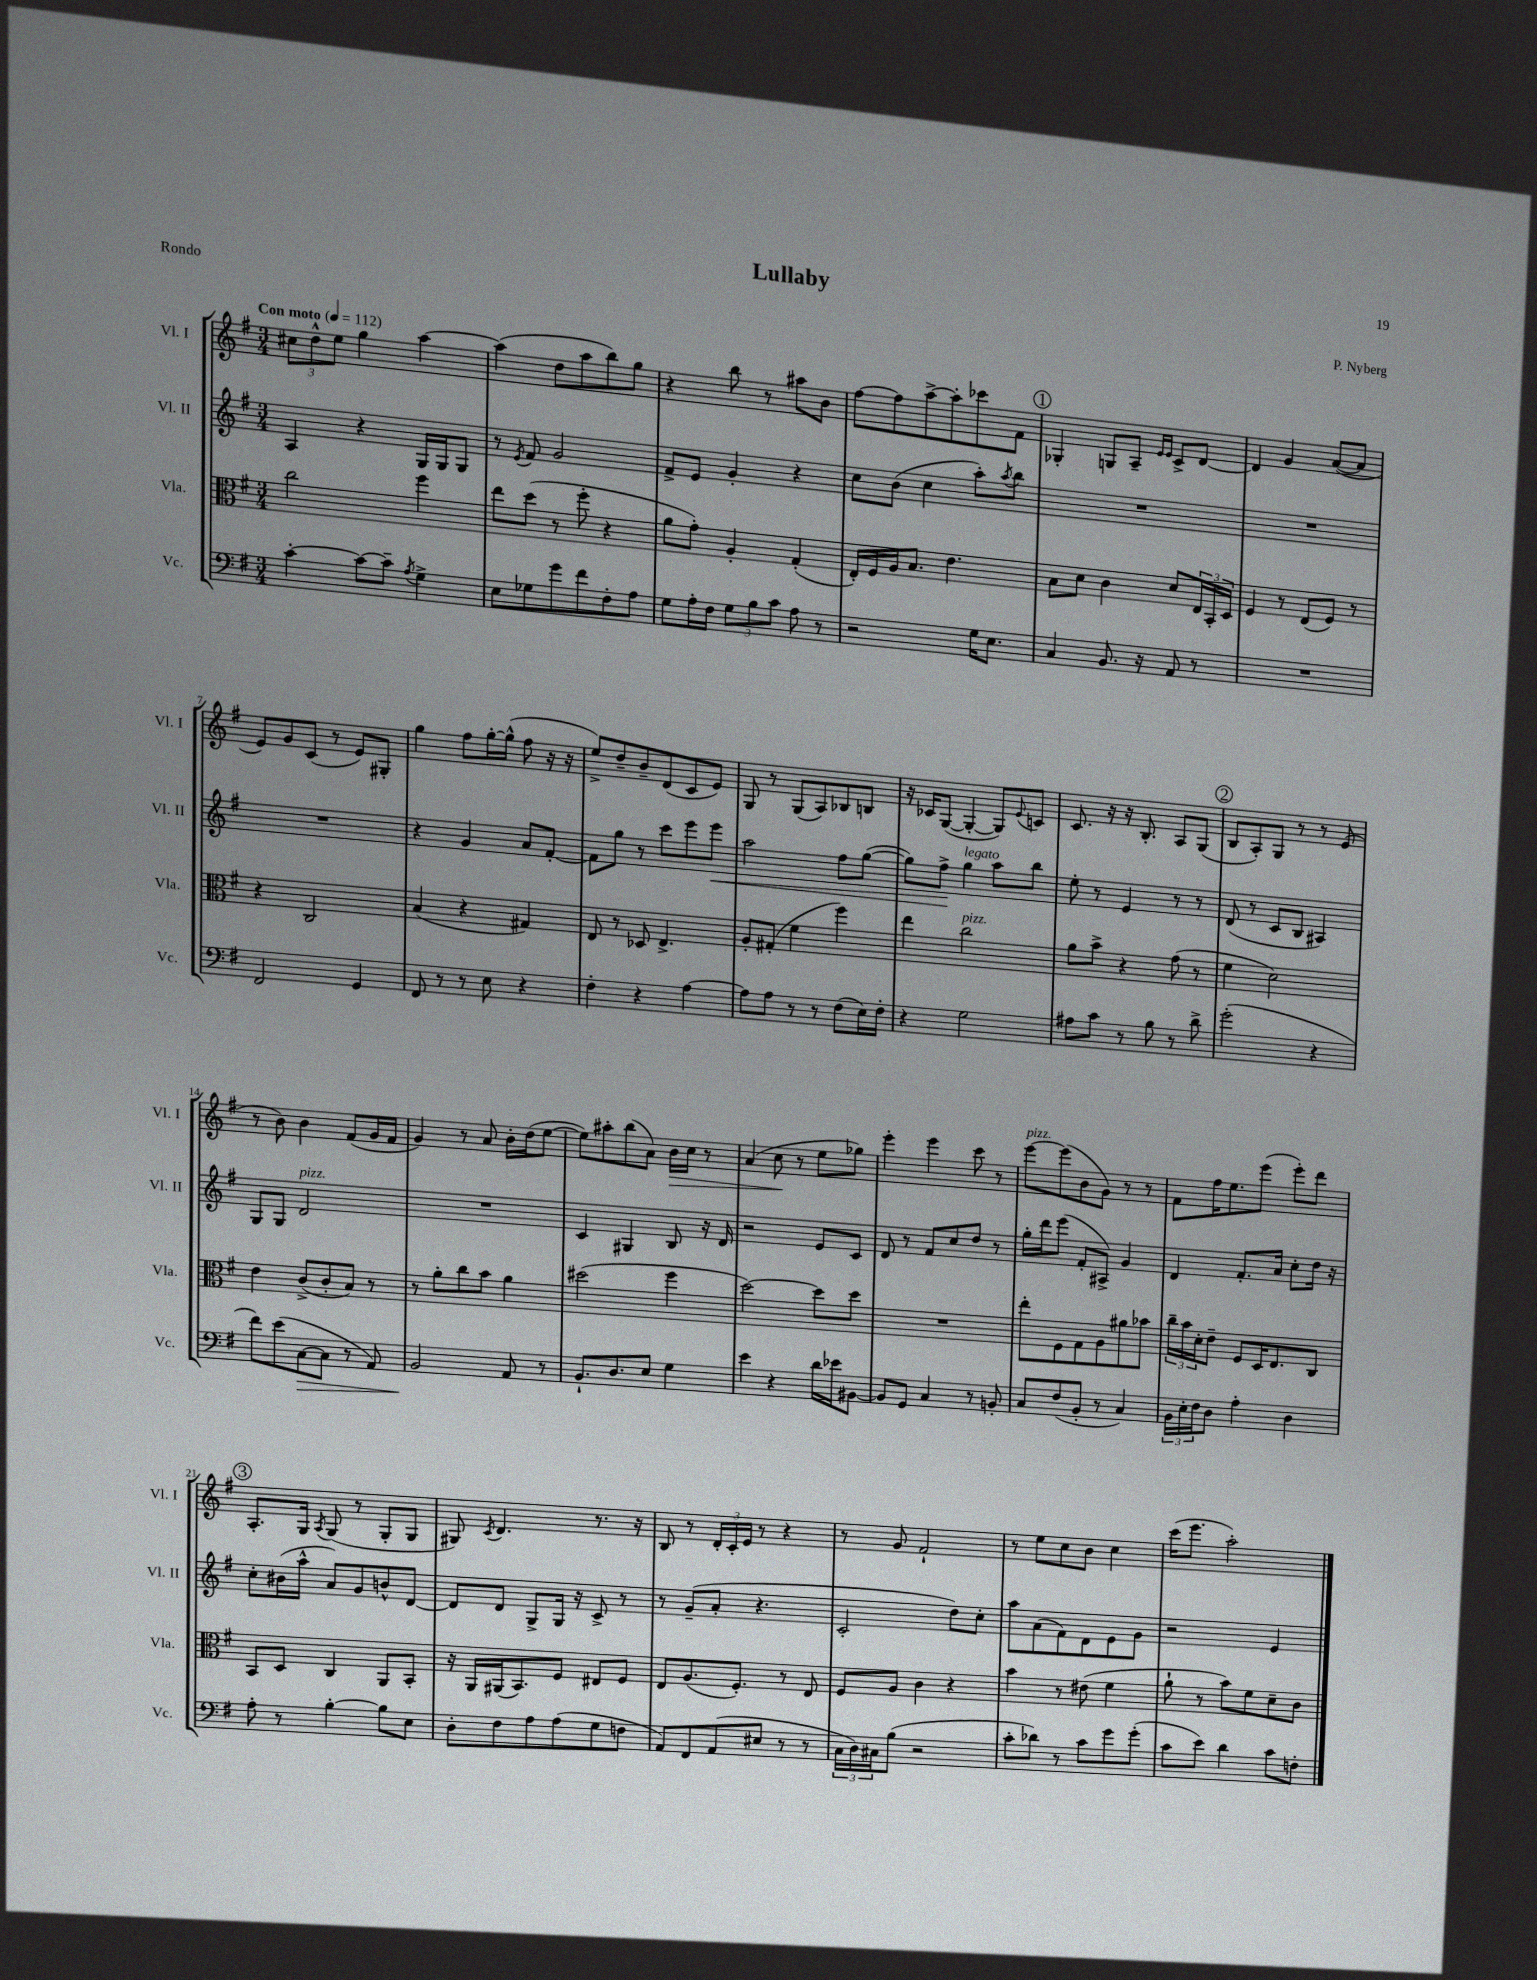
\header { title = "Lullaby" composer = "P. Nyberg" piece = "Rondo" }
<<
\new StaffGroup <<
\new Staff = "s0" \with { instrumentName = "Vl. I" shortInstrumentName = "Vl. I" } {
    \clef treble \key g \major \numericTimeSignature \time 3/4 \tempo "Con moto" 4 = 112
    \tuplet 3/2 { cis''8 d''8-^ e''8 } g''4 a''4~ |
    a''4( d''8 a''8 b''8) g''8 |
    r4 b''8 r8 ais''8 b'8 |
    fis''8~ fis''8 a''8~-> a''8-. ces'''8 fis'8 |
    \mark \markup { \circle "1" } ges4-. g8 a8-- \grace { e'16 e'16 } c'8-> d'8~ |
    d'4 g'4 a'8~( a'8 |
    e'8) g'8 c'8( r8 e'8) gis8-. |
    g''4 fis''8 g''16~-. g''16-^( fis''8 r16 r16 |
    e''8->) d''8-- b'8-- d'8( c'8 e'8) |
    g8 r8 g8( a8) bes8 b8 |
    r16 ces'16 g8~( g4~-. g8) \appoggiatura { e'8 } c'8 |
    c'8. r16 r16 b8.-. a8 g8( |
    \mark \markup { \circle "2" } b8 a8-.) g8 r8 r8 e'8( |
    r8 b'8) b'4 fis'8( g'16 fis'16 |
    g'4) r8 a'8 b'16-. d''16( e''8~ |
    e''8) ais''8-. b''8( a'8) b'16\> c''16 r8 |
    a'4( c''8\! r8 e''8 ges''8) |
    e'''4-. e'''4 c'''8 r8 |
    e'''8~^\markup { \italic "pizz." } e'''8( b'8 g'8) r8 r8 |
    fis'8 fis''16 e''8. e'''8( e'''8-.) d'''8 |
    \mark \markup { \circle "3" } a8.-. g16 \acciaccatura { a8 } g8( r8 g8-. g8 |
    gis8) \acciaccatura { c'8 } d'4. r8. r16 |
    b8 r8 \tuplet 3/2 { d'16-. c'16-. e'16 } r8 r4 |
    r8 g'8 fis'2-! |
    r8 e''8 c''8 b'8 c''4 |
    c'''16( e'''8. a''2-.) \bar "|." |
}
\new Staff = "s1" \with { instrumentName = "Vl. II" shortInstrumentName = "Vl. II" } {
    \clef treble \key g \major \numericTimeSignature \time 3/4
    a4 r4 g16 g16 g8 |
    r8 \acciaccatura { e'8 } fis'8 g'2 |
    fis'8-> e'8 g'4-. r4 |
    c''8 b'8( c''4 a''8-.) \acciaccatura { a''8 } b''8 |
    \mark \markup { \circle "1" } R2. |
    R2. |
    R2. |
    r4 g'4 a'8 fis'8~-. |
    fis'8 g''8 r8 c'''8 e'''8 e'''8\< |
    a''2 fis''8 g''8~( |
    g''8) fis''8->\! g''4^\markup { \italic "legato" } a''8 b''8 |
    e''8-. r8 e'4 r8 r8 |
    \mark \markup { \circle "2" } d'8( r8 c'8 b8 ais4) |
    g8 g8 d'2^\markup { \italic "pizz." } |
    R2. |
    c'4 gis4 b8 r16 d'16 |
    r2 e'8 c'8 |
    d'8 r8 fis'8 c''8 d''8 r8 |
    g''16-. d'''16 e'''8( fis'8-. ais8->) g'4 |
    d'4 fis'8.-. a'16 c''8-. d''16 r16 |
    \mark \markup { \circle "3" } c''8-. bis'16( a''16-^ a'8) g'8 b'8-^ d'8~ |
    d'8 d'8 g8-> g16 r16 c'8-> r8 |
    r8 g'8--( a'8-. r4. |
    c'2-. d''8) c''8-. |
    a''8 a'8( fis'8) d'8 e'8 g'8 |
    r2 e'4 \bar "|." |
}
\new Staff = "s2" \with { instrumentName = "Vla." shortInstrumentName = "Vla." } {
    \clef alto \key g \major \numericTimeSignature \time 3/4
    c''2 fis''4 |
    e''8 d''8( r8 fis''8-. r4 |
    a'8 g'8-.) a4-. g4-.( |
    e16-.) fis16 a16 b8. e'4. |
    \mark \markup { \circle "1" } b8 d'8 c'4 d'8 \tuplet 3/2 { e16 b,16-. d16 } |
    fis4 r8 e8( fis8) r8 |
    r4 c2 |
    b4( r4 gis4) |
    e8 r8 des8 e4.-> |
    a8-. gis8-.( fis'4 fis''4) |
    e''4 c''2^\markup { \italic "pizz." } |
    a'8 b'8-> r4 g'8( r8 |
    \mark \markup { \circle "2" } fis'4 d'2) |
    e'4 c'8->( c'8-. b8) r8 |
    r8 a'8-. c''8 b'8 a'4 |
    dis''2( fis''4 |
    d''2~) d''8 d''8 |
    R2. |
    e''8-. fis8 g8 a8 ais'8 bes'8 |
    \tuplet 3/2 { c''16-- b'16 d'16-. } e'8-- fis8 d16 e8. c8 |
    \mark \markup { \circle "3" } b,8 d8 c4 a,8 b,8-. |
    r16 a,16 ais,16( b,8.) fis8 eis8 fis8 |
    e8 a8.( fis8.-.) r8 e8 |
    fis8 a8 c'4 r4 |
    b'4 r8 eis'8( fis'4 |
    a'8-! r8 b'8) fis'8 d'8-- c'8 \bar "|." |
}
\new Staff = "s3" \with { instrumentName = "Vc." shortInstrumentName = "Vc." } {
    \clef bass \key g \major \numericTimeSignature \time 3/4
    c'4~-. c'8~ c'8-- \acciaccatura { a8 } g4-> |
    e8 ges8 g'8 fis'8 fis8-. a8 |
    g8 a16-. fis16 \tuplet 3/2 { g8 b8 c'8 } a8 r8 |
    r2 g16 e8. |
    \mark \markup { \circle "1" } c4 b,8. r16 a,8 r8 |
    R2. |
    fis,2 g,4 |
    fis,8 r8 r8 e8 r4 |
    fis4-. r4 a4~ |
    a8 a8 r8 r8 fis8( e16) fis16-. |
    r4 g2 |
    ais8 c'8 r8 b8 r8 d'8-> |
    \mark \markup { \circle "2" } g'2-.( r4 |
    fis'8) e'8( c8~\> c8 r8 a,8) |
    b,2\! a,8 r8 |
    b,8.-! d8. e8 g4 |
    e'4 r4 d'16 ees'16 bis,8~ |
    bis,8 g,8 c4 r8 b,8-. |
    c8 fis8( b,8-. r8 c4) |
    \tuplet 3/2 { b,16 e16-. fis16 } d8 a4-. d4 |
    \mark \markup { \circle "3" } a8-. r8 b4~-. b8 e8 |
    d8-. fis8 a8 a8( g8 f8 |
    a,8) fis,8 a,8( eis8 r8 r8 |
    \tuplet 3/2 { c16 d16) cis16 } b8( r2 |
    c'8-. des'8) r8 c'8 g'8 g'8-.( |
    c'8 e'8) d'4 c'8 f8-. \bar "|." |
}
>>
>>
